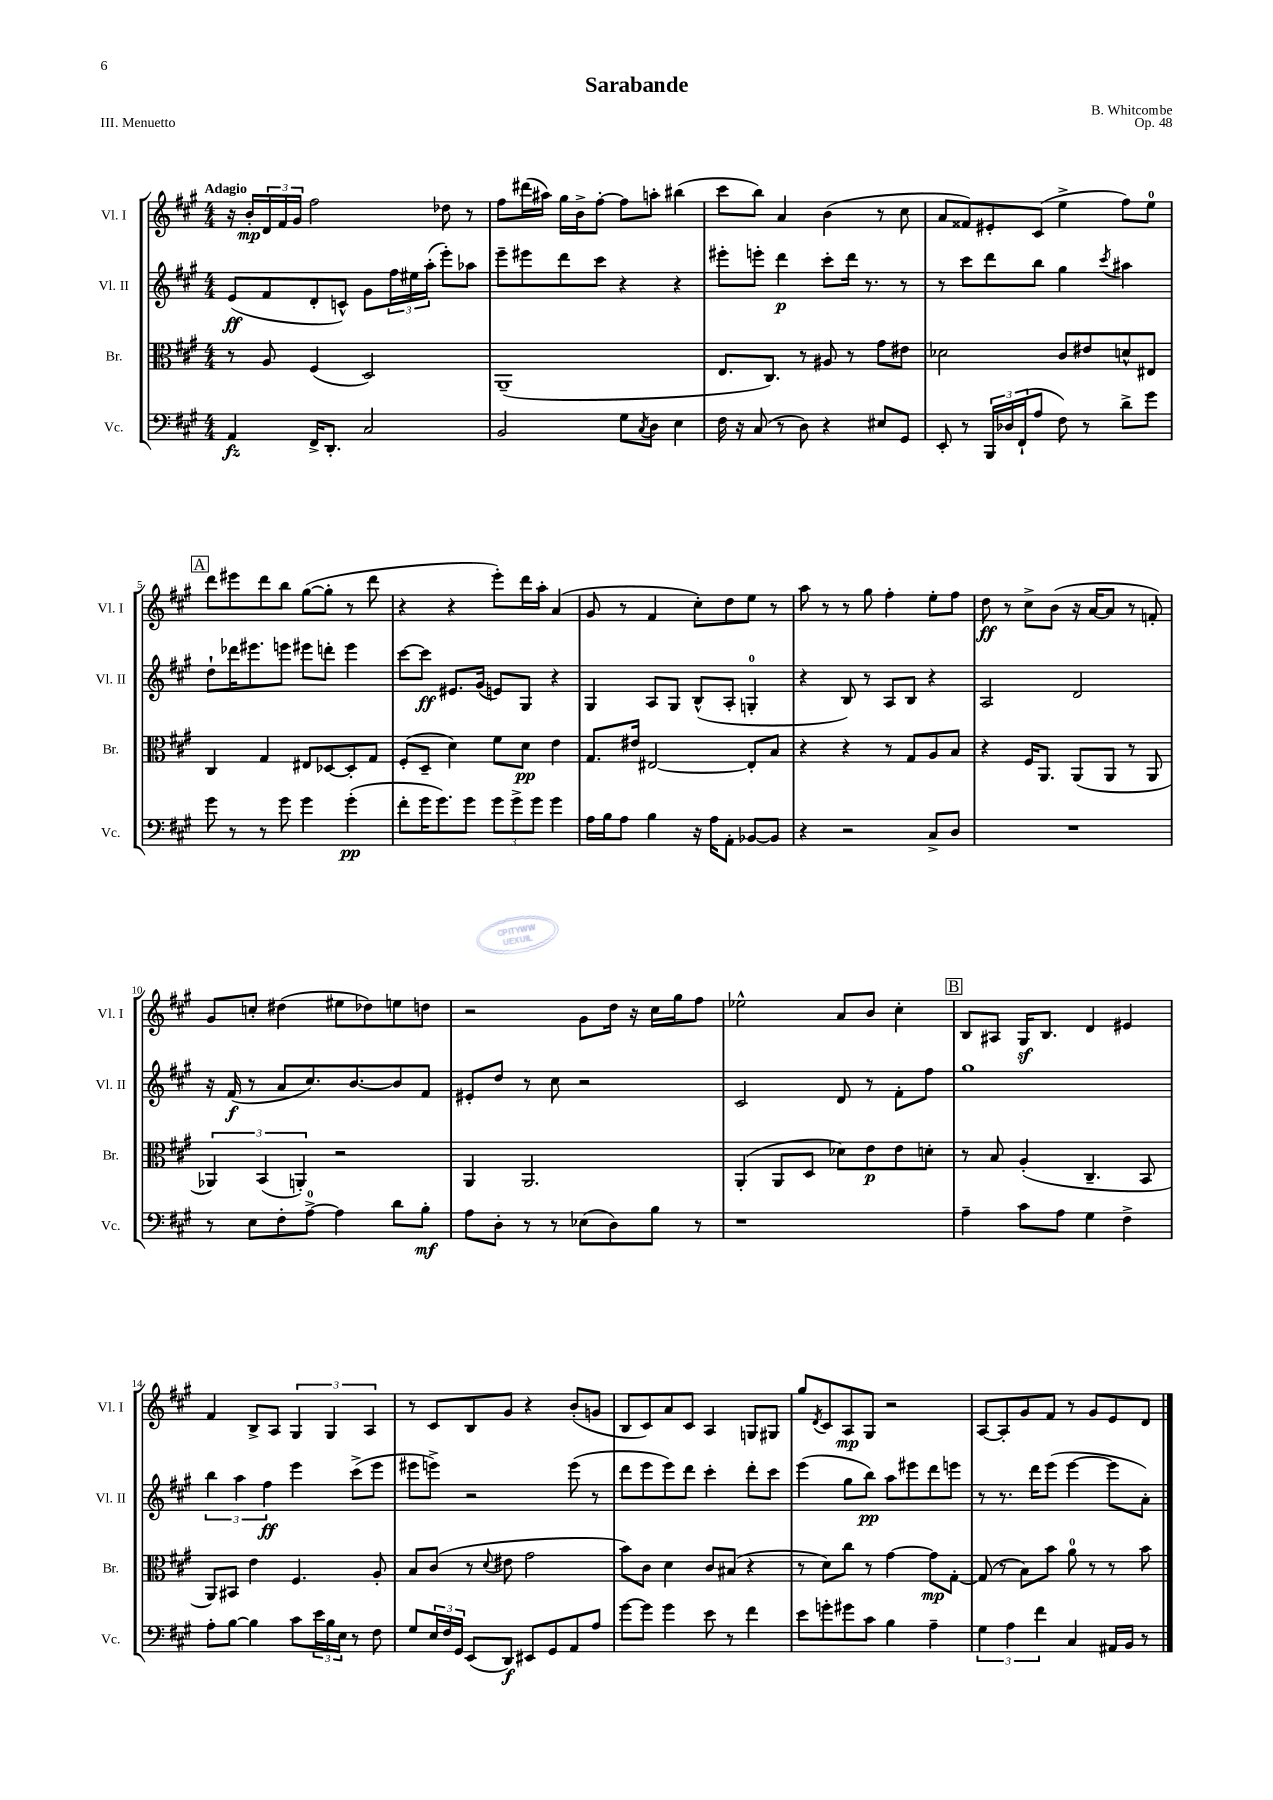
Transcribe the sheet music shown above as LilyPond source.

\header { title = "Sarabande" composer = "B. Whitcombe" opus = "Op. 48" piece = "III. Menuetto" }
<<
\new StaffGroup <<
\new Staff = "s0" \with { instrumentName = "Vl. I" shortInstrumentName = "Vl. I" } {
    \clef treble \key a \major \numericTimeSignature \time 4/4 \tempo "Adagio"
    r16 b'16-.\mp \tuplet 3/2 { d'16 fis'16 gis'16 } fis''2 des''8 r8 |
    fis''8 dis'''16( ais''16) gis''16 b'16-> fis''8~-. fis''8 a''8-. bis''4( |
    cis'''8 b''8) a'4 b'4( r8 cis''8 |
    a'8 fisis'8) eis'8-. cis'8( e''4-> fis''8) e''8-0 |
    \mark \markup { \box "A" } d'''8 eis'''8 d'''8 b''8 gis''8~( gis''8-. r8 d'''8 |
    r4 r4 e'''8-.) d'''16 a''16-. a'4( |
    gis'8 r8 fis'4 cis''8-.) d''8 e''8 r8 |
    a''8 r8 r8 gis''8 fis''4-. e''8-. fis''8 |
    d''8\ff r8 cis''8-> b'8( r16 a'16~ a'8 r8 f'8-.) |
    gis'8 c''8-. dis''4( eis''8 des''8) e''8 d''8 |
    r2 gis'8 d''16 r16 cis''16 gis''16 fis''8 |
    ees''2-^ a'8 b'8 cis''4-. |
    \mark \markup { \box "B" } b8 ais8 gis16\sf b8. d'4 eis'4 |
    fis'4 b8-> a8 \tuplet 3/2 { gis4 gis4 a4 } |
    r8 cis'8 b8 gis'8 r4 b'8-.( g'8 |
    b8 cis'8) a'8 cis'8 a4 g8 gis8 |
    gis''8 \acciaccatura { d'8 } cis'8 a8\mp gis8 r2 |
    a8~ a8-. gis'8 fis'8 r8 gis'8 e'8 d'8 \bar "|." |
}
\new Staff = "s1" \with { instrumentName = "Vl. II" shortInstrumentName = "Vl. II" } {
    \clef treble \key a \major \numericTimeSignature \time 4/4
    e'8\ff( fis'8 d'8-. c'8-^) gis'8 \tuplet 3/2 { fis''16 eis''16 a''16-.( } e'''8-.) aes''8 |
    e'''8-- eis'''8 d'''8 cis'''8 r4 r4 |
    eis'''8-. e'''8-. d'''4\p cis'''8-. d'''16 r8. r8 |
    r8 cis'''8 d'''8 b''8 gis''4 \acciaccatura { cis'''8 } ais''4 |
    \mark \markup { \box "A" } d''8-! des'''16 eis'''8. e'''8 eis'''8 d'''8-. eis'''4 |
    cis'''8~ cis'''8\ff eis'8. gis'16( e'8) gis8 r4 |
    gis4 a8 gis8 b8-^( a8-. g4-0-. |
    r4 b8) r8 a8 b8 r4 |
    a2 d'2 |
    r16 fis'16\f( r8 a'8 cis''8.) b'8.~ b'8 fis'8 |
    eis'8-. d''8 r8 cis''8 r2 |
    cis'2 d'8 r8 fis'8-. fis''8 |
    \mark \markup { \box "B" } gis''1 |
    \tuplet 3/2 { b''4 a''4 fis''4\ff } e'''4 cis'''8->( e'''8 |
    eis'''8 e'''8->) r2 e'''8( r8 |
    d'''8 e'''8 e'''8) d'''8 cis'''4-. d'''8-. cis'''8 |
    e'''4( gis''8 b''8\pp) a''8 eis'''8 d'''8 e'''8 |
    r8 r8. d'''16 e'''8( e'''4~ e'''8 a'8-.) \bar "|." |
}
\new Staff = "s2" \with { instrumentName = "Br." shortInstrumentName = "Br." } {
    \clef alto \key a \major \numericTimeSignature \time 4/4
    r8 a8 fis4( d2) |
    a,1--( |
    e8. cis8.) r8 ais8 r8 gis'8 eis'8 |
    des'2 cis'8 eis'8 d'8-^ eis8 |
    \mark \markup { \box "A" } cis4 gis4 eis8 des8~ des8-. gis8 |
    fis8-.( d8-- d'4) fis'8 d'8\pp e'4 |
    gis8. eis'16 eis2~ eis8-. b8 |
    r4 r4 r8 gis8 a8 b8 |
    r4 fis16 a,8. a,8( a,8 r8 a,8 |
    \tuplet 3/2 { aes,4) b,4( a,4-.) } r2 |
    a,4 a,2. |
    a,4-.( a,8 d8 des'8) e'8\p e'8 d'8-. |
    \mark \markup { \box "B" } r8 b8 a4-.( cis4.-- b,8 |
    a,8) bis,8 e'4 fis4. a8-. |
    b8 cis'8( r8 \appoggiatura { d'8 } eis'8 gis'2 |
    b'8) cis'8 d'4 cis'8 bis8( r4 |
    r8 d'8) cis''8 r8 gis'4~ gis'8\mp gis8~-. |
    gis8( r8 b8) b'8 a'8-0 r8 r8 b'8 \bar "|." |
}
\new Staff = "s3" \with { instrumentName = "Vc." shortInstrumentName = "Vc." } {
    \clef bass \key a \major \numericTimeSignature \time 4/4
    a,4\fz fis,16-> d,8.-. cis2 |
    b,2 gis8 \acciaccatura { cis8 } d8 e4 |
    fis16 r16 cis8( r8 d8) r4 eis8 gis,8 |
    e,8-. r8 \tuplet 3/2 { b,,16 des16 fis,16-!( } a8 fis8) r8 d'8-> gis'8 |
    \mark \markup { \box "A" } gis'8 r8 r8 gis'8 gis'4 gis'4-.\pp( |
    fis'8-. gis'16 gis'8.) gis'8 \tuplet 3/2 { gis'8 gis'8-> gis'8 } gis'4 |
    a16 b16 a8 b4 r16 a16 a,8-. bes,8~ bes,8 |
    r4 r2 cis8-> d8 |
    R1 |
    r8 e8 fis8-. a8-0~-> a4 d'8 b8-.\mf |
    a8 d8-. r8 r8 ees8( d8) b8 r8 |
    r1 |
    \mark \markup { \box "B" } a4-- cis'8 a8 gis4 fis4-> |
    a8-. b8~ b4 cis'8 \tuplet 3/2 { e'16 b16 e16 } r8 fis8 |
    gis8 \tuplet 3/2 { e16 fis16 gis,16 } e,8( d,8\f) eis,8 gis,8 a,8 a8 |
    gis'8~ gis'8 gis'4 e'8 r8 fis'4 |
    e'8 g'8-. gis'8 cis'8 b4 a4-- |
    \tuplet 3/2 { gis4 a4 fis'4 } cis4 ais,16 b,16 r8 \bar "|." |
}
>>
>>
